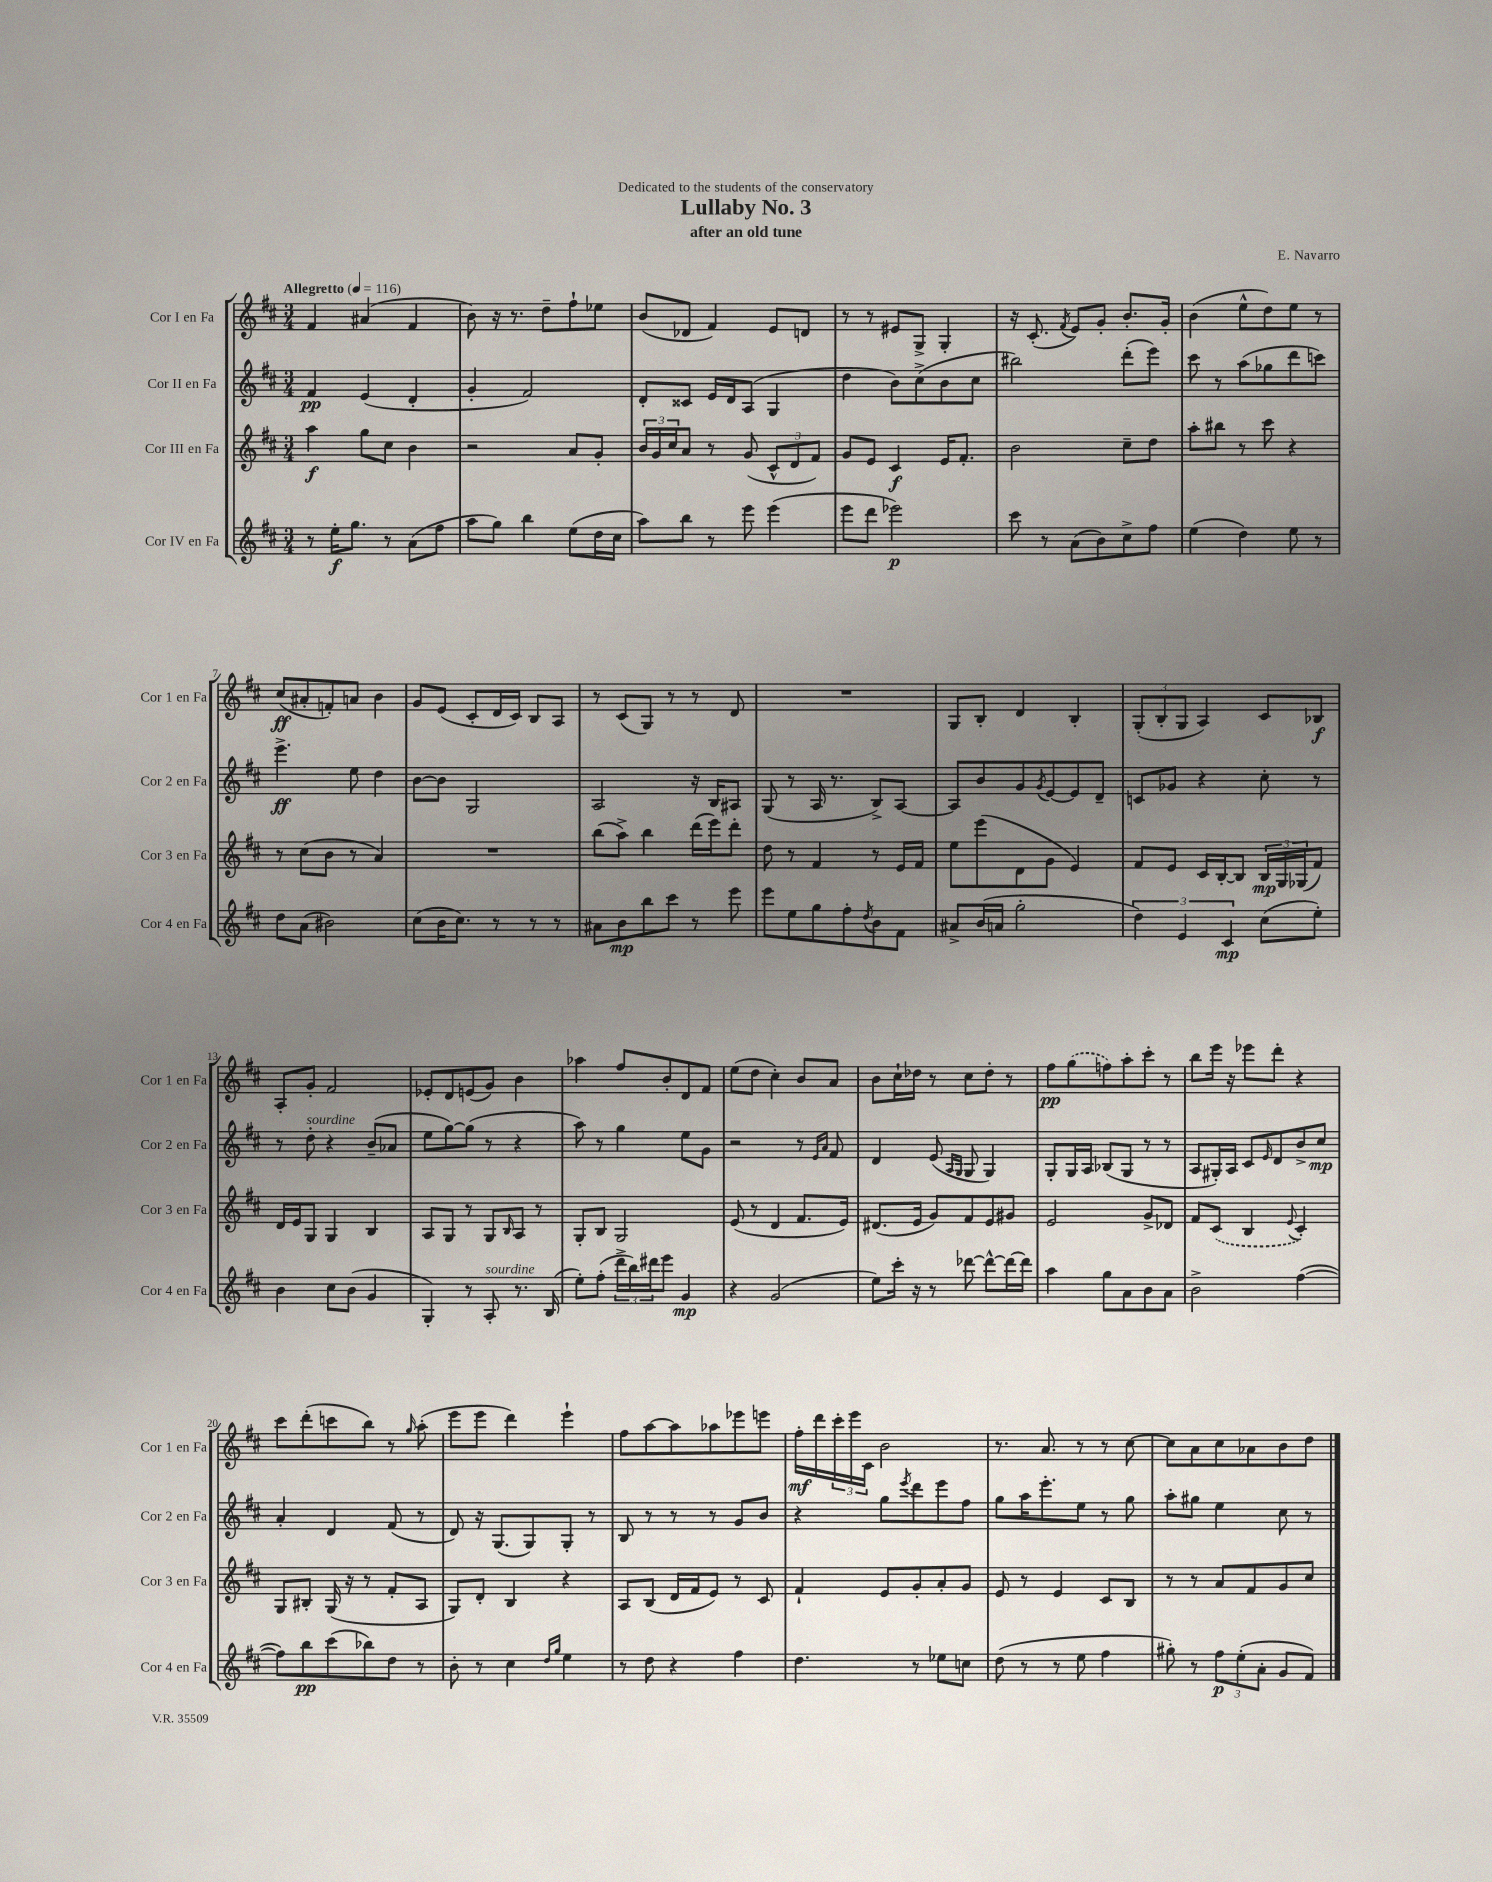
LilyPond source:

\header { title = "Lullaby No. 3" composer = "E. Navarro" subtitle = "after an old tune" dedication = "Dedicated to the students of the conservatory" }
<<
\new StaffGroup <<
\new Staff = "s0" \with { instrumentName = "Cor I en Fa" shortInstrumentName = "Cor 1 en Fa" } {
    \clef treble \key d \major \numericTimeSignature \time 3/4 \tempo "Allegretto" 4 = 116
    fis'4 ais'4( fis'4 |
    b'8) r16 r8. d''8-- fis''8-! ees''8 |
    b'8( des'8 fis'4) e'8 d'8 |
    r8 r8 eis'8 g8-> g4-. |
    r16 cis'8.-.( \acciaccatura { fis'8 } e'8) g'8-. b'8.-. g'16-. |
    b'4( e''8-^ d''8) e''8 r8 |
    cis''8\ff( ais'8-. f'8-.) a'8 b'4 |
    g'8 e'8( cis'8-. d'16 cis'16) b8 a8 |
    r8 cis'8( g8) r8 r8 d'8 |
    R2. |
    g8 b8-. d'4 b4-. |
    \tuplet 3/2 { g8-.( b8-. g8 } a4) cis'8 bes8\f |
    a8-. g'8-. fis'2 |
    ees'8-. d'8 e'8( g'8) b'4 |
    aes''4 fis''8 b'8-. d'8 fis'8 |
    e''8( d''8 cis''4-.) b'8 a'8 |
    b'8 cis''16-! des''16 r8 cis''8 des''8-. r8 |
    fis''8\pp \once \slurDashed g''8( f''8) a''8-. cis'''8-. r8 |
    b''8 e'''16 r16 ees'''8 d'''8-. r4 |
    cis'''8 d'''8-.( c'''8 b''8) r8 \grace { g''16 } a''8-.( |
    e'''8 e'''8 d'''4) e'''4-! |
    fis''8 a''8~ a''8 aes''8 ees'''8 e'''8 |
    fis''16-.\mf d'''16 \tuplet 3/2 { cis'''16-. e'''16 cis'16 } b'2 |
    r8. a'8. r8 r8 cis''8~ |
    cis''8 a'8 cis''8 aes'8 b'8 d''8 \bar "|." |
}
\new Staff = "s1" \with { instrumentName = "Cor II en Fa" shortInstrumentName = "Cor 2 en Fa" } {
    \clef treble \key d \major \numericTimeSignature \time 3/4
    fis'4\pp e'4( d'4-. |
    g'4-. fis'2) |
    d'8-. cisis'8 e'16 d'16 a8( g4 |
    d''4 b'8) cis''8->( b'8 cis''8 |
    bis''2) d'''8-.( e'''8) |
    cis'''8 r8 a''8( ges''8 d'''8 c'''8) |
    e'''4.->\ff e''8 d''4 |
    b'8~ b'8 g2 |
    a2 r16 b16 ais8 |
    g8( r8 a16 r8. b8->) a8~ |
    a8 b'8 g'8 \acciaccatura { g'8 } e'8~ e'8 d'8-- |
    c'8 ges'8 r4 cis''8-. r8 |
    r8 d''8-.^\markup { \italic "sourdine" } r4 b'8--( aes'8 |
    e''8 g''8~) g''8( r8 r4 |
    a''8) r8 g''4 e''8 g'8 |
    r2 r8 \grace { e'16 a'16 } fis'8 |
    d'4 e'8( \grace { a16 g16 } g8 g4) |
    g8-. g16 a16 bes8( g8 r8 r8 |
    a8 gis16-.) a16 cis'8 \grace { e'16 } d'8 b'8-> cis''8\mp |
    a'4-. d'4 fis'8( r8 |
    d'8) r16 g8.( g8) g8-. r8 |
    b8 r8 r8 r8 g'8 b'8 |
    r4 g''8 \acciaccatura { e'''8 } d'''8 e'''8 fis''8 |
    g''8 a''16 e'''8.-. e''8 r8 g''8 |
    a''8-. gis''8 e''4 cis''8 r8 \bar "|." |
}
\new Staff = "s2" \with { instrumentName = "Cor III en Fa" shortInstrumentName = "Cor 3 en Fa" } {
    \clef treble \key d \major \numericTimeSignature \time 3/4
    a''4\f g''8 cis''8 b'4 |
    r2 a'8 g'8-. |
    \tuplet 3/2 { b'16 g'16 cis''16 } a'8 r8 g'8( \tuplet 3/2 { cis'8-^ d'8 fis'8) } |
    g'8 e'8 cis'4\f e'16 fis'8.-. |
    b'2 cis''8-- d''8 |
    a''8-. bis''8 r8 cis'''8 r4 |
    r8 cis''8( b'8 r8 a'4) |
    R2. |
    b''8( a''8->) b''4 d'''16( e'''16) d'''8-. |
    d''8 r8 fis'4 r8 e'16 fis'16 |
    e''8 e'''8( d'8 g'8 e'4) |
    fis'8 e'8 cis'16 b16~-. b8 \tuplet 3/2 { b16\mp g16 ges16( } fis'8) |
    d'16 e'16 g8 g4 b4 |
    a8 g8 r8 g8 \grace { b16 } a8 r8 |
    g8-. b8 g2 |
    e'8( r8 d'4 fis'8. e'16) |
    dis'8.( e'16 g'8) fis'8 e'8 gis'8 |
    e'2 g'8-> des'8 |
    fis'8 \once \slurDashed cis'8( b4 \appoggiatura { e'8 } cis'4-.) |
    g8 bis8-. g16( r16 r8 fis'8-. a8 |
    g8) d'8-. b4 r4 |
    a8 b8( d'16 fis'16 e'8) r8 cis'8 |
    fis'4-! e'8 g'8-. a'8-. g'8 |
    e'8 r8 e'4 cis'8 b8 |
    r8 r8 a'8 fis'8 g'8 cis''8 \bar "|." |
}
\new Staff = "s3" \with { instrumentName = "Cor IV en Fa" shortInstrumentName = "Cor 4 en Fa" } {
    \clef treble \key d \major \numericTimeSignature \time 3/4
    r8 e''16-.\f g''8. r8 a'8( fis''8 |
    a''8 g''8) b''4 e''8( d''16 cis''16 |
    a''8) b''8 r8 e'''8 e'''4( |
    e'''8 d'''8 ees'''2\p) |
    cis'''8 r8 a'8( b'8) cis''8-> fis''8 |
    e''4( d''4) e''8 r8 |
    d''8 a'8( bis'2) |
    cis''8( b'16 cis''8.) r8 r8 r8 |
    ais'8 b'8\mp b''8 cis'''8 r8 e'''8 |
    e'''8 e''8 g''8 fis''8-. \acciaccatura { d''8 } b'8 fis'8 |
    ais'8-> b'16( a'16 g''2-. |
    \tuplet 3/2 { d''4) e'4 cis'4\mp } cis''8( e''8-.) |
    b'4 cis''8 b'8( g'4 |
    g4-.) r8 a8-.^\markup { \italic "sourdine" } r8. b16( |
    e''8-.) fis''8-.( \tuplet 3/2 { d'''16-> b''16) dis'''16 } e'''8 g'4\mp |
    r4 g'2( |
    e''8) cis'''16-. r16 r8 des'''8~ des'''8~-^ des'''16~ des'''16 |
    a''4 g''8 a'8 b'8 a'8 |
    b'2-> fis''4~( |
    fis''8) b''8\pp cis'''8( bes''8) d''8 r8 |
    b'8-. r8 cis''4 \grace { d''16 g''16 } e''4 |
    r8 d''8 r4 fis''4 |
    d''4. r8 ees''8 c''8 |
    d''8( r8 r8 e''8 fis''4 |
    gis''8-.) r8 \tuplet 3/2 { fis''8\p e''8-.( a'8-. } g'8 fis'8) \bar "|." |
}
>>
>>
